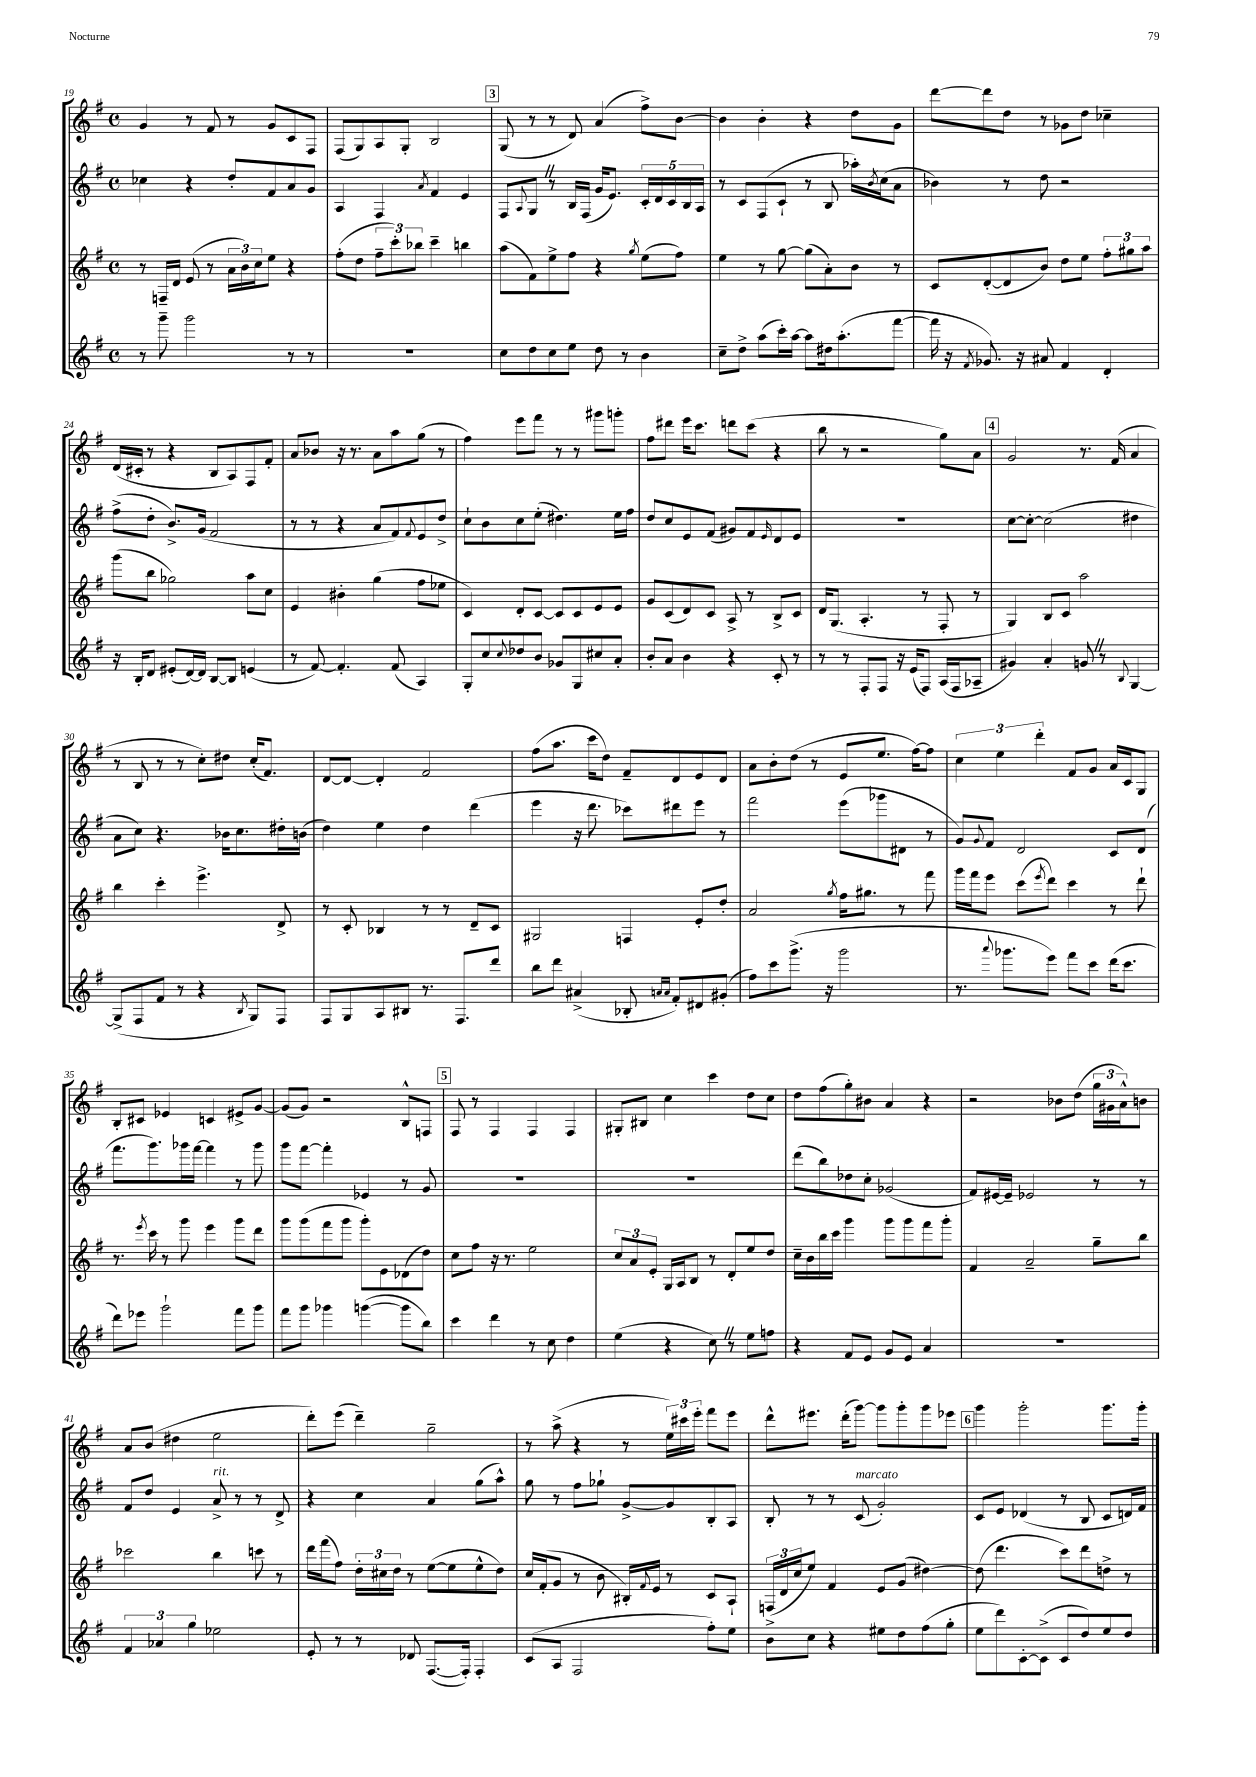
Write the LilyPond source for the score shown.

<<
\new StaffGroup <<
\new Staff = "s0" {
    \clef treble \key g \major \defaultTimeSignature \time 4/4
    g'4 r8 fis'8 r8 g'8 c'8 fis8 |
    fis8( g8) a8 g8-. b2 |
    \mark \markup { \box "3" } g8( r8 r8 d'8) a'4( fis''8->) b'8~ |
    b'4 b'4-. r4 d''8 g'8 |
    d'''8~ d'''8 d''8 r8 ges'8 d''8 ces''4-- |
    d'16( cis'16-. r8 r4 b8 a8) fis8 fis'8-. |
    a'8 bes'8 r16 r8. a'8 a''8 g''8( r8 |
    fis''4) e'''8 fis'''8 r8 r8 gis'''8 g'''8-. |
    fis''8 dis'''8 e'''16 c'''8. d'''8 c'''8( r4 |
    b''8 r8 r2 g''8) a'8 |
    \mark \markup { \box "4" } g'2 r8. fis'16( a'4 |
    r8 b8 r8 r8 c''8-.) dis''8 c''16-.( fis'8.) |
    d'8~ d'8~ d'4-. fis'2 |
    fis''8( a''8. c'''16 d''8) fis'8-- d'8 e'8 d'8 |
    a'8 b'8-. d''8( r8 e'8 e''8. fis''16~) fis''8 |
    \tuplet 3/2 { c''4 e''4 d'''4-. } fis'8 g'8 a'16 c'16 g8 |
    b8-. cis'8 ees'4 c'4 eis'8-> g'8~ |
    g'8( g'8) r2 b8-^ f8 |
    \mark \markup { \box "5" } fis8 r8 fis4 fis4 fis4 |
    gis8-. bis8 c''4 c'''4 d''8 c''8 |
    d''8 fis''8( g''8-.) bis'8 a'4 r4 |
    r2 bes'8 d''8( \tuplet 3/2 { g''16 gis'16 a'16-^) } b'8 |
    a'8 b'8( dis''4 e''2 |
    d'''8-.) e'''8( d'''4--) g''2-- |
    r8 a''8->( r4 r8 \tuplet 3/2 { e''16) cis'''16 e'''16-. } fis'''8 e'''8 |
    d'''8-^ eis'''8. d'''16-.( g'''8~) g'''8 g'''8-. g'''8 ees'''8 |
    \mark \markup { \box "6" } g'''4 g'''2-. g'''8. g'''16-. \bar "|." |
}
\new Staff = "s1" {
    \clef treble \key g \major \defaultTimeSignature \time 4/4
    ces''4 r4 d''8-. fis'8 a'8 g'8 |
    a4 fis4 \acciaccatura { a'8 } fis'4 e'4 |
    \mark \markup { \box "3" } fis8 \appoggiatura { a8 } g8 \once \override BreathingSign.text = \markup { \musicglyph "scripts.caesura.straight" } \breathe r8 b16 fis16( g'16 e'8.) \tuplet 5/4 { c'16-. d'16 c'16 b16 a16 } |
    r8 c'8 fis8( c'8-! r8 b8 aes''16-.) \acciaccatura { b'8 } c''16( a'8 |
    bes'4) r8 d''8 r2 |
    fis''8->( d''8-. b'8.->) g'16( fis'2 |
    r8 r8 r4 a'8 fis'8) \appoggiatura { fis'8 } e'8 d''8-> |
    c''8-! b'8 c''8 e''8-.( dis''4.) e''16 fis''16 |
    d''8 c''8 e'8 fis'8( gis'8) fis'8 \grace { e'16 } d'8 e'8 |
    R1 |
    \mark \markup { \box "4" } c''8~ c''8~-. c''2( dis''4 |
    a'8 c''8) r4. bes'16 c''8. dis''16-. b'16( |
    d''4) e''4 d''4 d'''4( |
    e'''4 r16 d'''8. ces'''8) dis'''8 e'''8 r8 |
    fis'''2 e'''8( ges'''8 dis'8 r8 |
    g'8) \appoggiatura { g'8 } fis'8 d'2 c'8 d'8( |
    fis'''8. g'''8.) ges'''16 fis'''16~ fis'''4 r8 ges'''8 |
    g'''8 fis'''8~ fis'''4-. ees'4 r8 g'8 |
    \mark \markup { \box "5" } R1 |
    R1 |
    d'''8( b''8) des''8 c''8-. ges'2( |
    fis'8) eis'16~ eis'16-- ees'2 r8 r8 |
    fis'8 d''8 e'4 a'8->^\markup { \italic "rit." } r8 r8 d'8-> |
    r4 c''4 a'4 g''8( a''8-^) |
    g''8 r8 fis''8 ges''8-! g'8~-> g'8 b8-. a8 |
    b8-. r8 r8 c'8^\markup { \italic "marcato" }( g'2-.) |
    \mark \markup { \box "6" } c'8 e'8 des'4( r8 b8 c'8 d'16) fis'16 \bar "|." |
}
\new Staff = "s2" {
    \clef treble \key g \major \defaultTimeSignature \time 4/4
    r8 f16-- d'16 e'8( r8 \tuplet 3/2 { a'16 b'16) c''16 } e''8 r4 |
    fis''8-.( d''8 \tuplet 3/2 { fis''8-- c'''8-.) bes''8 } c'''4-- b''4 |
    \mark \markup { \box "3" } a''8( fis'8) e''8-> fis''8 r4 \acciaccatura { g''8 } e''8( fis''8) |
    e''4 r8 g''8~ g''8( a'8-.) b'8 r8 |
    c'8 d'8~-.( d'8 b'8) d''8 e''8 \tuplet 3/2 { fis''8-. gis''8 a''8 } |
    g'''8( b''8 ges''2) a''8 c''8 |
    e'4 bis'4-. g''4( fis''8 ees''8 |
    c'4) d'8-. c'8~ c'8 c'8 e'8 e'8 |
    g'8 c'8( d'8) c'8 a8-> r8 b8-> c'8 |
    d'16 g8.( a4.-. r8 fis8-. r8 |
    \mark \markup { \box "4" } g4) b8 c'8 a''2 |
    b''4 c'''4-. e'''4.-> d'8-> |
    r8 c'8-. bes4 r8 r8 d'8-- c'8 |
    gis2 f4 e'8-. d''8-. |
    a'2 \acciaccatura { g''8 } fis''16 gis''8. r8 fis'''8 |
    g'''16 fis'''16 e'''8 c'''8( \acciaccatura { e'''8 } d'''8) c'''4 r8 d'''8-! |
    r8. \acciaccatura { e'''8 } c'''16 r8 g'''8 e'''4 g'''8 d'''8 |
    g'''8 g'''8( fis'''8 g'''8 g'''8-.) e'8 des'8( d''8) |
    \mark \markup { \box "5" } c''8 fis''8 r16 r8. e''2 |
    \tuplet 3/2 { c''8 a'8 e'8-. } g16 a16 b8 r8 d'8-. e''8 d''8 |
    c''16-- b'16 b''16 c'''16 g'''4 g'''8 g'''8 fis'''8 g'''8-. |
    fis'4 a'2-- g''8-- b''8 |
    ces'''2 b''4 c'''8 r8 |
    d'''16 fis'''16( fis''8) \tuplet 3/2 { d''16-. cis''16 d''16 } r8 e''8~( e''8 e''8-^ d''8) |
    c''16 fis'16-.( g'8 r8 b'8 bis16-.) \appoggiatura { fis'8 } e'16 r8 c'8 a8-! |
    \tuplet 3/2 { f16( d'16 c''16 } e''8) fis'4 e'8 g'8( dis''4~) |
    \mark \markup { \box "6" } dis''8( d'''4. c'''8) d'''8 d''8-> r8 \bar "|." |
}
\new Staff = "s3" {
    \clef treble \key g \major \defaultTimeSignature \time 4/4
    r8 g'''8-- g'''2 r8 r8 |
    R1 |
    \mark \markup { \box "3" } c''8 d''8 c''8 e''8 d''8 r8 b'4 |
    c''8-- d''8-> a''8( c'''16-.) a''16~ a''8 dis''16 a''8.-.( fis'''8~ |
    fis'''16 r16 \acciaccatura { fis'8 } ges'8.) r16 ais'8 fis'4 d'4-. |
    r16 b16-. d'8 eis'8-.( d'16~) d'16 b8~ b8 e'4( |
    r8 fis'8~) fis'4.-. fis'8( a4) |
    g8-. c''8 \appoggiatura { c''8 } des''8 b'8 ges'8 g8 cis''8 a'8-. |
    b'8-. a'8 b'4 r4 c'8-. r8 |
    r8 r8 fis8-. fis8 r16 e'16( fis8) a16( fis16 aes8-- |
    \mark \markup { \box "4" } gis'4) a'4-. g'8 \once \override BreathingSign.text = \markup { \musicglyph "scripts.caesura.straight" } \breathe r8 \appoggiatura { b8 } g4~ |
    g8->( fis8 fis'8 r8 r4 \acciaccatura { b8 } g8) fis8 |
    fis8 g8 a8 bis8 r8. fis8. d'''8 |
    b''8 d'''8 ais'4->( bes8-. \grace { a'16 a'16 } fis'8-.) dis'8 gis'8-.( |
    fis''8) c'''8 g'''8.->( r16 g'''2 |
    r8. \appoggiatura { a'''8 } ges'''8. e'''8) fis'''8 c'''8 d'''16( c'''8. |
    d'''8) ees'''8 g'''2-! fis'''8 g'''8 |
    fis'''8 g'''8 ges'''4 g'''4~( g'''8 b''8) |
    \mark \markup { \box "5" } c'''4 d'''4 r8 c''8 d''4 |
    e''4( r4 c''8) \once \override BreathingSign.text = \markup { \musicglyph "scripts.caesura.straight" } \breathe r8 e''8 f''8 |
    r4 fis'8 e'8 g'8 e'8 a'4 |
    R1 |
    \tuplet 3/2 { fis'4 aes'4 g''4 } ees''2 |
    e'8-. r8 r8 des'8 fis8.~( fis16-.) fis4-. |
    c'8( a8 fis2 fis''8-.) e''8 |
    b'8-> c''8 r4 eis''8 d''8 fis''8( g''8-. |
    \mark \markup { \box "6" } e''8 d'''8) c'8~-. c'8->( c'8 d''8) e''8 d''8 \bar "|." |
}
>>
>>
\layout { \context { \Score currentBarNumber = #19 } }
